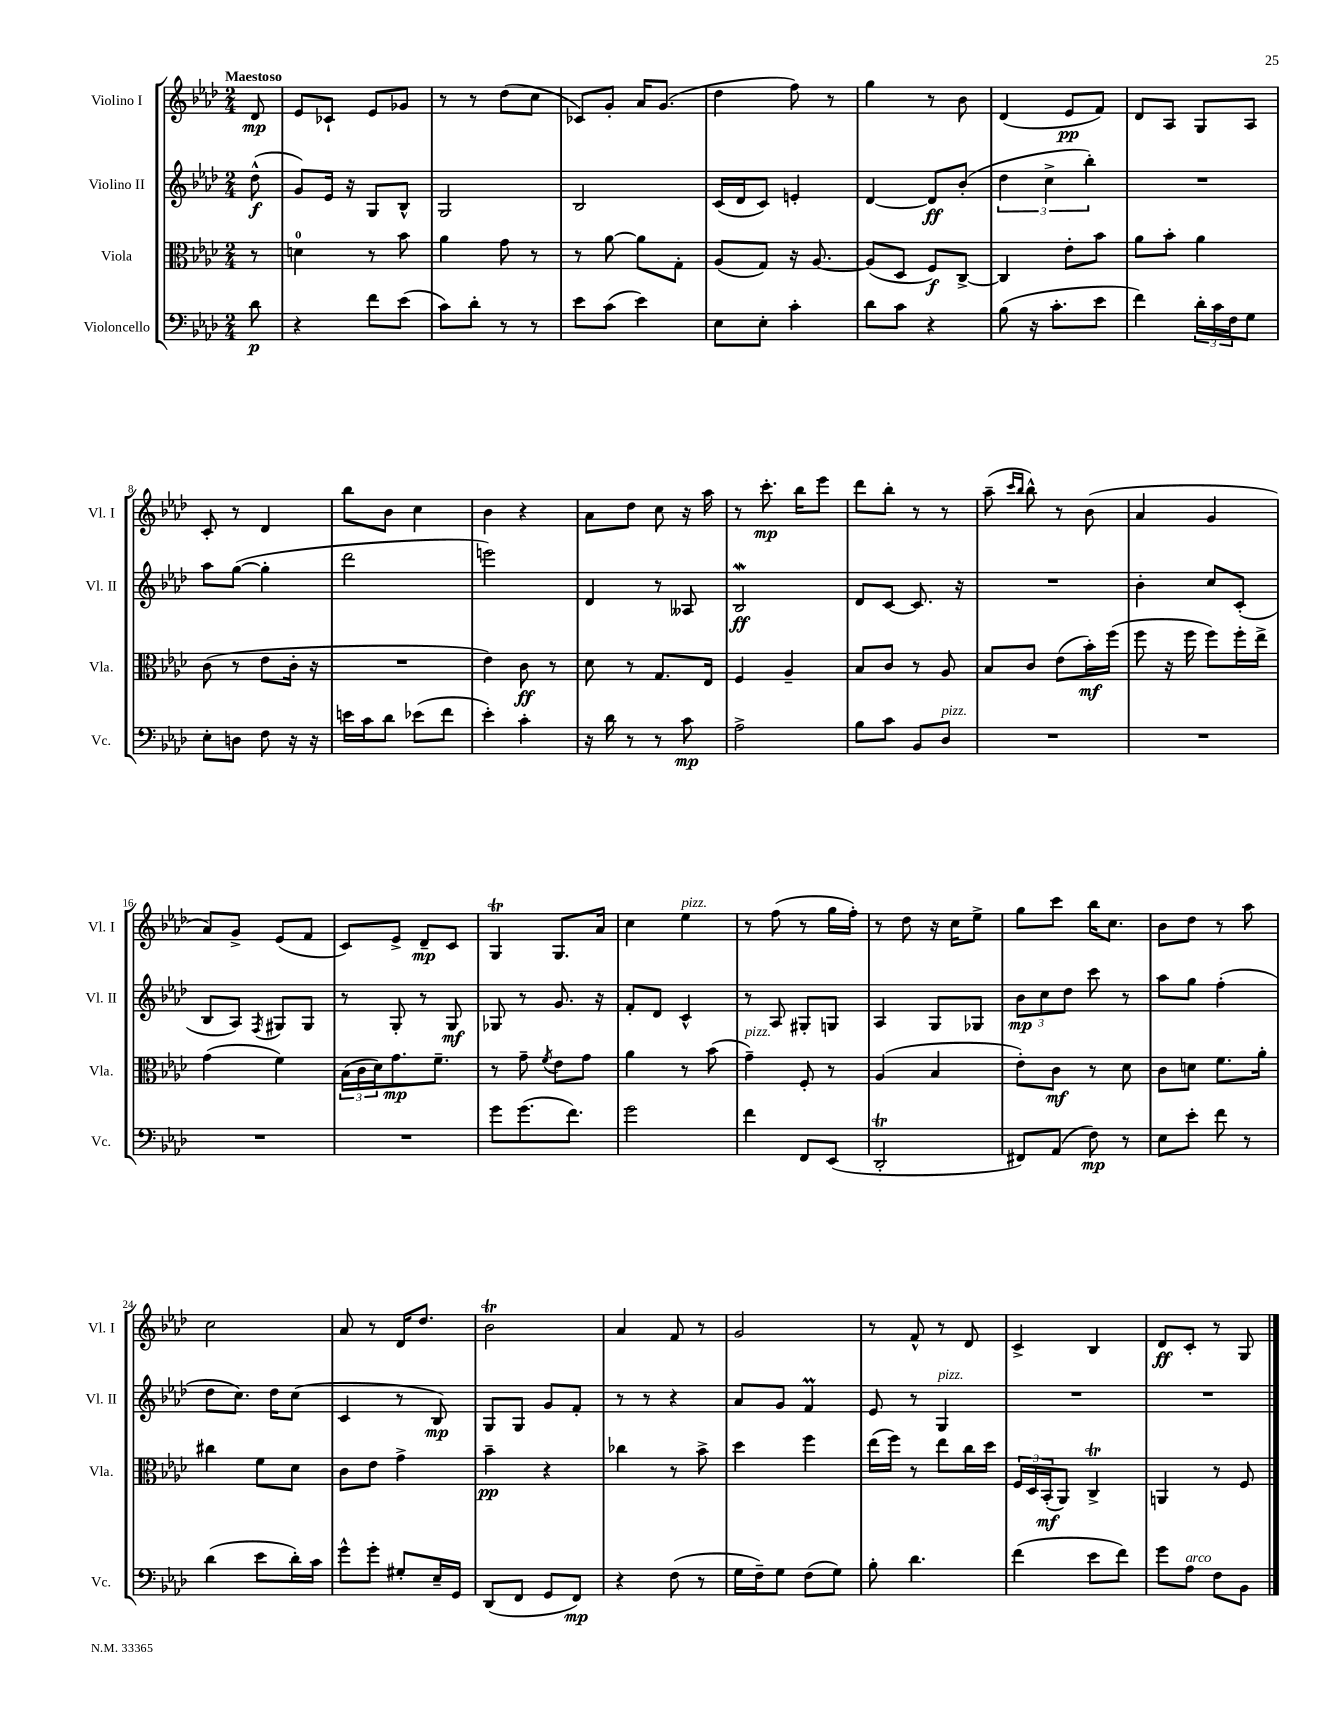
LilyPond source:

<<
\new StaffGroup <<
\new Staff = "s0" \with { instrumentName = "Violino I" shortInstrumentName = "Vl. I" } {
    \clef treble \key aes \major \numericTimeSignature \time 2/4 \partial 8 \tempo "Maestoso"
    des'8\mp |
    ees'8 ces'8-! ees'8 ges'8 |
    r8 r8 des''8( c''8 |
    ces'8) g'8-. aes'16 g'8.( |
    des''4 f''8) r8 |
    g''4 r8 bes'8 |
    des'4( ees'8\pp f'8) |
    des'8 aes8 g8 aes8 |
    c'8-. r8 des'4 |
    bes''8 bes'8 c''4 |
    bes'4 r4 |
    aes'8 des''8 c''8 r16 aes''16 |
    r8 c'''8.-.\mp bes''16 ees'''8 |
    des'''8 bes''8-. r8 r8 |
    aes''8--( \grace { c'''16 bes''16 } bes''8-^) r8 bes'8( |
    aes'4 g'4 |
    aes'8) g'8-> ees'8( f'8 |
    c'8) ees'8-> des'8--\mp c'8 |
    g4\trill g8. aes'16 |
    c''4 ees''4^\markup { \italic "pizz." } |
    r8 f''8( r8 g''16 f''16-.) |
    r8 des''8 r16 c''16 ees''8-> |
    g''8 c'''8 bes''16 c''8. |
    bes'8 des''8 r8 aes''8 |
    c''2 |
    aes'8 r8 des'16 des''8. |
    bes'2\trill |
    aes'4 f'8 r8 |
    g'2 |
    r8 f'8-^ r8 des'8 |
    c'4-> bes4 |
    des'8\ff c'8-. r8 g8 \bar "|." |
}
\new Staff = "s1" \with { instrumentName = "Violino II" shortInstrumentName = "Vl. II" } {
    \clef treble \key aes \major \numericTimeSignature \time 2/4 \partial 8
    des''8-^\f( |
    g'8) ees'16 r16 g8 bes8-^ |
    g2 |
    bes2 |
    c'16( des'16 c'8) e'4-. |
    des'4~ des'8\ff bes'8-.( |
    \tuplet 3/2 { des''4 c''4-> bes''4-.) } |
    R2 |
    aes''8 g''8~( g''4-. |
    des'''2 |
    e'''2) |
    des'4 r8 aeses8 |
    bes2\mordent\ff |
    des'8 c'8~ c'8. r16 |
    R2 |
    bes'4-. c''8 c'8-.( |
    bes8 aes8) \acciaccatura { f8 } gis8 gis8 |
    r8 g8-. r8 g8\mf |
    ges8 r8 g'8. r16 |
    f'8-. des'8 c'4-^ |
    r8 aes8 gis8-. g8 |
    aes4 g8 ges8 |
    \tuplet 3/2 { bes'8\mp c''8 des''8 } c'''8 r8 |
    aes''8 g''8 f''4-.( |
    des''8 c''8.) des''16 c''8( |
    c'4 r8 bes8\mp) |
    g8 g8 g'8 f'8-. |
    r8 r8 r4 |
    aes'8 g'8 f'4\prall |
    ees'8 r8 g4^\markup { \italic "pizz." } |
    R2 |
    R2 \bar "|." |
}
\new Staff = "s2" \with { instrumentName = "Viola" shortInstrumentName = "Vla." } {
    \clef alto \key aes \major \numericTimeSignature \time 2/4 \partial 8
    r8 |
    d'4-0 r8 bes'8 |
    aes'4 g'8 r8 |
    r8 aes'8~ aes'8 g8-. |
    aes8( g8) r16 aes8.~ |
    aes8( des8 f8\f) c8~-> |
    c4 ees'8-. bes'8 |
    aes'8 bes'8-. aes'4 |
    c'8( r8 ees'8 c'16-. r16 |
    R2 |
    ees'4) c'8\ff r8 |
    des'8 r8 g8. ees16 |
    f4 aes4-- |
    bes8 c'8 r8 aes8 |
    bes8 c'8 ees'8( bes'16-.\mf) f''16( |
    f''8 r16 f''16 f''8) f''16-. ees''16-> |
    g'4( f'4) |
    \tuplet 3/2 { bes16( c'16 des'16) } g'8.\mp f'8.-- |
    r8 g'8-- \acciaccatura { f'8 } ees'8 g'8 |
    aes'4 r8 bes'8( |
    g'4--^\markup { \italic "pizz." }) f8-. r8 |
    aes4( bes4 |
    ees'8-.) c'8\mf r8 des'8 |
    c'8 d'8 f'8. aes'16-. |
    cis''4 f'8 des'8 |
    c'8 ees'8 g'4-> |
    bes'4--\pp r4 |
    ces''4 r8 bes'8-> |
    des''4 f''4 |
    ees''16( f''16) r8 ees''8 c''16 des''16 |
    \tuplet 3/2 { f16 des16 bes,16-.\mf( } aes,8) c4->\trill |
    a,4 r8 f8 \bar "|." |
}
\new Staff = "s3" \with { instrumentName = "Violoncello" shortInstrumentName = "Vc." } {
    \clef bass \key aes \major \numericTimeSignature \time 2/4 \partial 8
    des'8\p |
    r4 f'8 ees'8( |
    c'8) des'8-. r8 r8 |
    ees'8 c'8( ees'4) |
    ees8 ees8-. c'4-. |
    des'8 c'8 r4 |
    bes8( r16 c'8.-. ees'8 |
    f'4) \tuplet 3/2 { des'16-. c'16 f16 } g8 |
    ees8-. d8 f8 r16 r16 |
    e'16 c'16 des'8 ees'8( f'8 |
    ees'4-.) c'4-. |
    r16 des'16 r8 r8 c'8\mp |
    aes2-> |
    bes8 c'8 bes,8 des8^\markup { \italic "pizz." } |
    R2 |
    R2 |
    R2 |
    R2 |
    g'8 g'8.( f'8.) |
    g'2 |
    f'4 f,8 ees,8( |
    des,2-.\trill |
    fis,8) aes,8( f8\mp) r8 |
    ees8 ees'8-. f'8 r8 |
    des'4( ees'8 des'16-.) c'16 |
    g'8-^ g'8-. gis8-. ees16-- g,16 |
    des,8( f,8 g,8 f,8\mp) |
    r4 f8( r8 |
    g16 f16--) g8 f8( g8) |
    bes8-. des'4. |
    f'4( ees'8 f'8) |
    g'8 aes8^\markup { \italic "arco" } f8 bes,8 \bar "|." |
}
>>
>>
